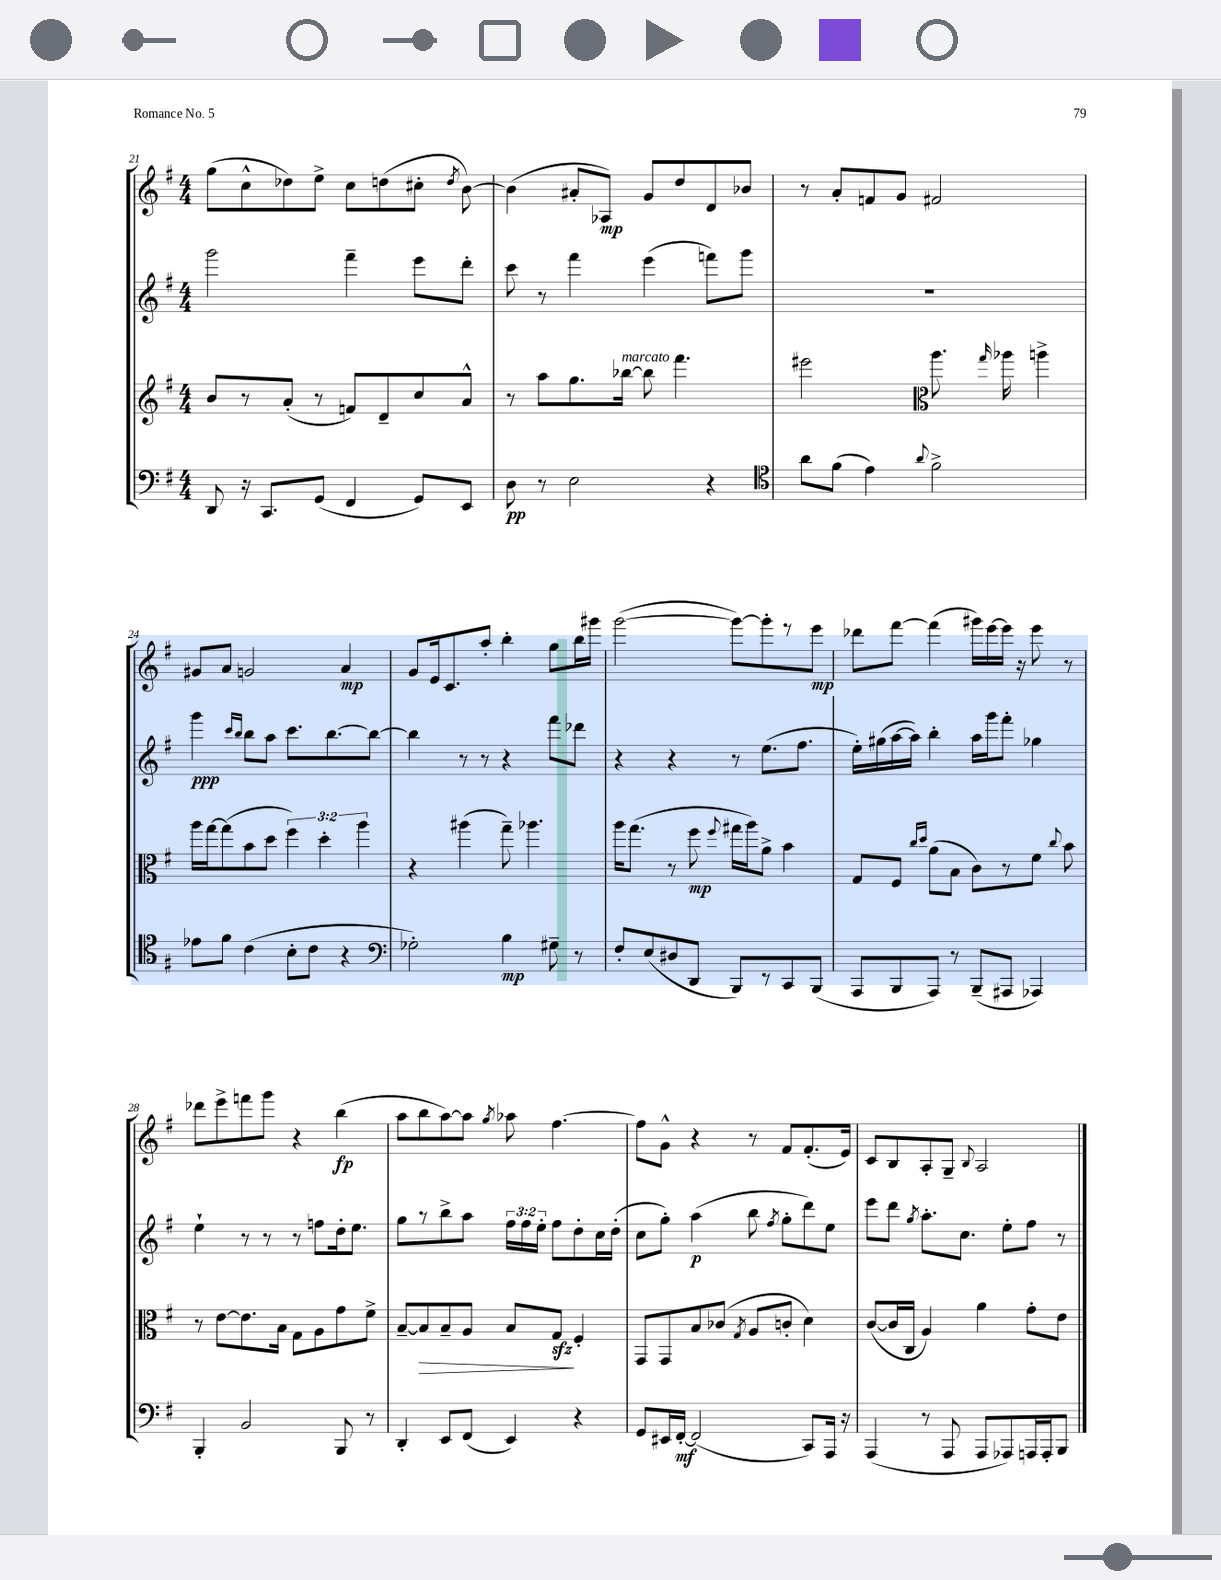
<<
\new StaffGroup <<
\new Staff = "s0" {
    \clef treble \key g \major \numericTimeSignature \time 4/4
    \autoBeamOff g''8[( c''8-^ des''8) e''8]-> c''8[ d''8( cis''8]-. \acciaccatura { d''8 } b'8~) |
    b'4( ais'8[-. aes8]\mp) g'8[ d''8 d'8 bes'8] |
    r8 a'8[-. f'8 g'8] fis'2 |
    gis'8[ a'8] g'2 a'4\mp |
    g'8[ e'16 c'8. a''8]-. b''4-. g''8[ b''16 gis'''16] |
    g'''2~( g'''8[~) g'''8-. r8 e'''8]\mp |
    des'''8[ fis'''8]~ fis'''4( gis'''16[) e'''16~ e'''16] r16 e'''8 r8 |
    des'''8[ e'''8-> f'''8 g'''8] r4 b''4\fp( |
    a''8[ b''8 a''8~) a''8] \acciaccatura { g''8 } aes''8 fis''4.~ |
    fis''8[ g'8]-^ r4 r8 fis'8[ fis'8.-.( e'16]) |
    c'8[ b8 a8-. g8]-- \appoggiatura { b8 } a2 \bar "|." |
}
\new Staff = "s1" {
    \clef treble \key g \major \numericTimeSignature \time 4/4 \override Staff.TupletNumber.text = #tuplet-number::calc-fraction-text
    \autoBeamOff g'''2 fis'''4-- e'''8[ d'''8]-. |
    c'''8 r8 fis'''4 e'''4( f'''8[) g'''8] |
    R1 |
    g'''4\ppp \grace { c'''16[ b''16] } b''8[ a''8] c'''8.[ b''8.~ b''8]~ |
    b''4 r8 r8 r4 fis'''8[ des'''8] |
    r4 r4 r8 e''8.[( fis''8.] |
    e''16[-.) gis''16( a''16~ a''16]) b''4-. a''16[ g'''16 fis'''8]-. ges''4 |
    e''4-! r8 r8 r8 f''8[ d''16-. e''8.] |
    g''8[ r8 b''8-> a''8] \tuplet 3/2 { fis''16[ fis''16 e''16]-. } fis''8[ d''8-. c''16 d''16]-.( |
    c''8[ g''8]-.) a''4\p( b''8 \acciaccatura { fis''8 } g''8[-. d'''8) e''8] |
    e'''8[ d'''8] \acciaccatura { g''8 } a''8.[-. c''8.] e''8[-. fis''8] r8 \bar "|." |
}
\new Staff = "s2" {
    \clef treble \key g \major \numericTimeSignature \time 4/4 \override Staff.TupletNumber.text = #tuplet-number::calc-fraction-text
    \autoBeamOff b'8[ r8 a'8]-.( r8 f'8[) d'8-- c''8 a'8]-^ |
    r8 a''8[ g''8. bes''16]~^\markup { \italic "marcato" } bes''8 fis'''4. |
    eis'''2 \clef alto a''8. \grace { g''16 } aes''16 a''4-> |
    a''16[ g''16~ g''8( b'8 d''8] \tuplet 3/2 { fis''4) d''4-. a''4 } |
    r4 ais''4( g''8--) aes''4. |
    a''16[ g''8.]( r8 fis''8\mp \appoggiatura { fis''8 } gis''16[ a''16) a'8]-> b'4 |
    g8[ fis8] \grace { c''16[ d''16] } a'8[( b8] c'8[) r8 fis'8] \appoggiatura { c''8 } b'8 |
    r8 e'8[~ e'8. b16] g8[ a8 g'8 fis'8]-> |
    b8[~-- b8\> b8-- a8] b8[ g8]\sfz\! fis4-. |
    g,8[ g,8 b8 ces'8]( \acciaccatura { g8 } a8[ c'8]-. d'4) |
    c'8[~( c'16 c16] a4) a'4 g'8[-. e'8] \bar "|." |
}
\new Staff = "s3" {
    \clef bass \key g \major \numericTimeSignature \time 4/4
    \autoBeamOff d,8 r16 c,8.[ g,8]( fis,4 g,8[) e,8] |
    d8\pp r8 e2 r4 |
    \clef tenor a'8[ fis'8]( e'4) \appoggiatura { a'8 } fis'2-> |
    ees'8[ fis'8] c'4( b8[-. c'8] r4 |
    \clef bass ges2-.) b4\mp gis8-- r8 |
    fis8[-. e8( dis8 d,8] b,,8[) r8 c,8 b,,8]( |
    a,,8[ b,,8 a,,8]) r8 b,,8[--( ais,,8] aes,,4) |
    b,,4-. b,2 b,,8 r8 |
    d,4-. e,8[ fis,8]( e,4) r4 |
    g,8[ eis,16 fis,16]~-.\mf fis,2( c,8[) a,,16] r16 |
    a,,4( r8 a,,8 a,,8[ aes,,8) a,,16 a,,16-. b,,8] \bar "|." |
}
>>
>>
\layout { \context { \Score currentBarNumber = #21 } }
